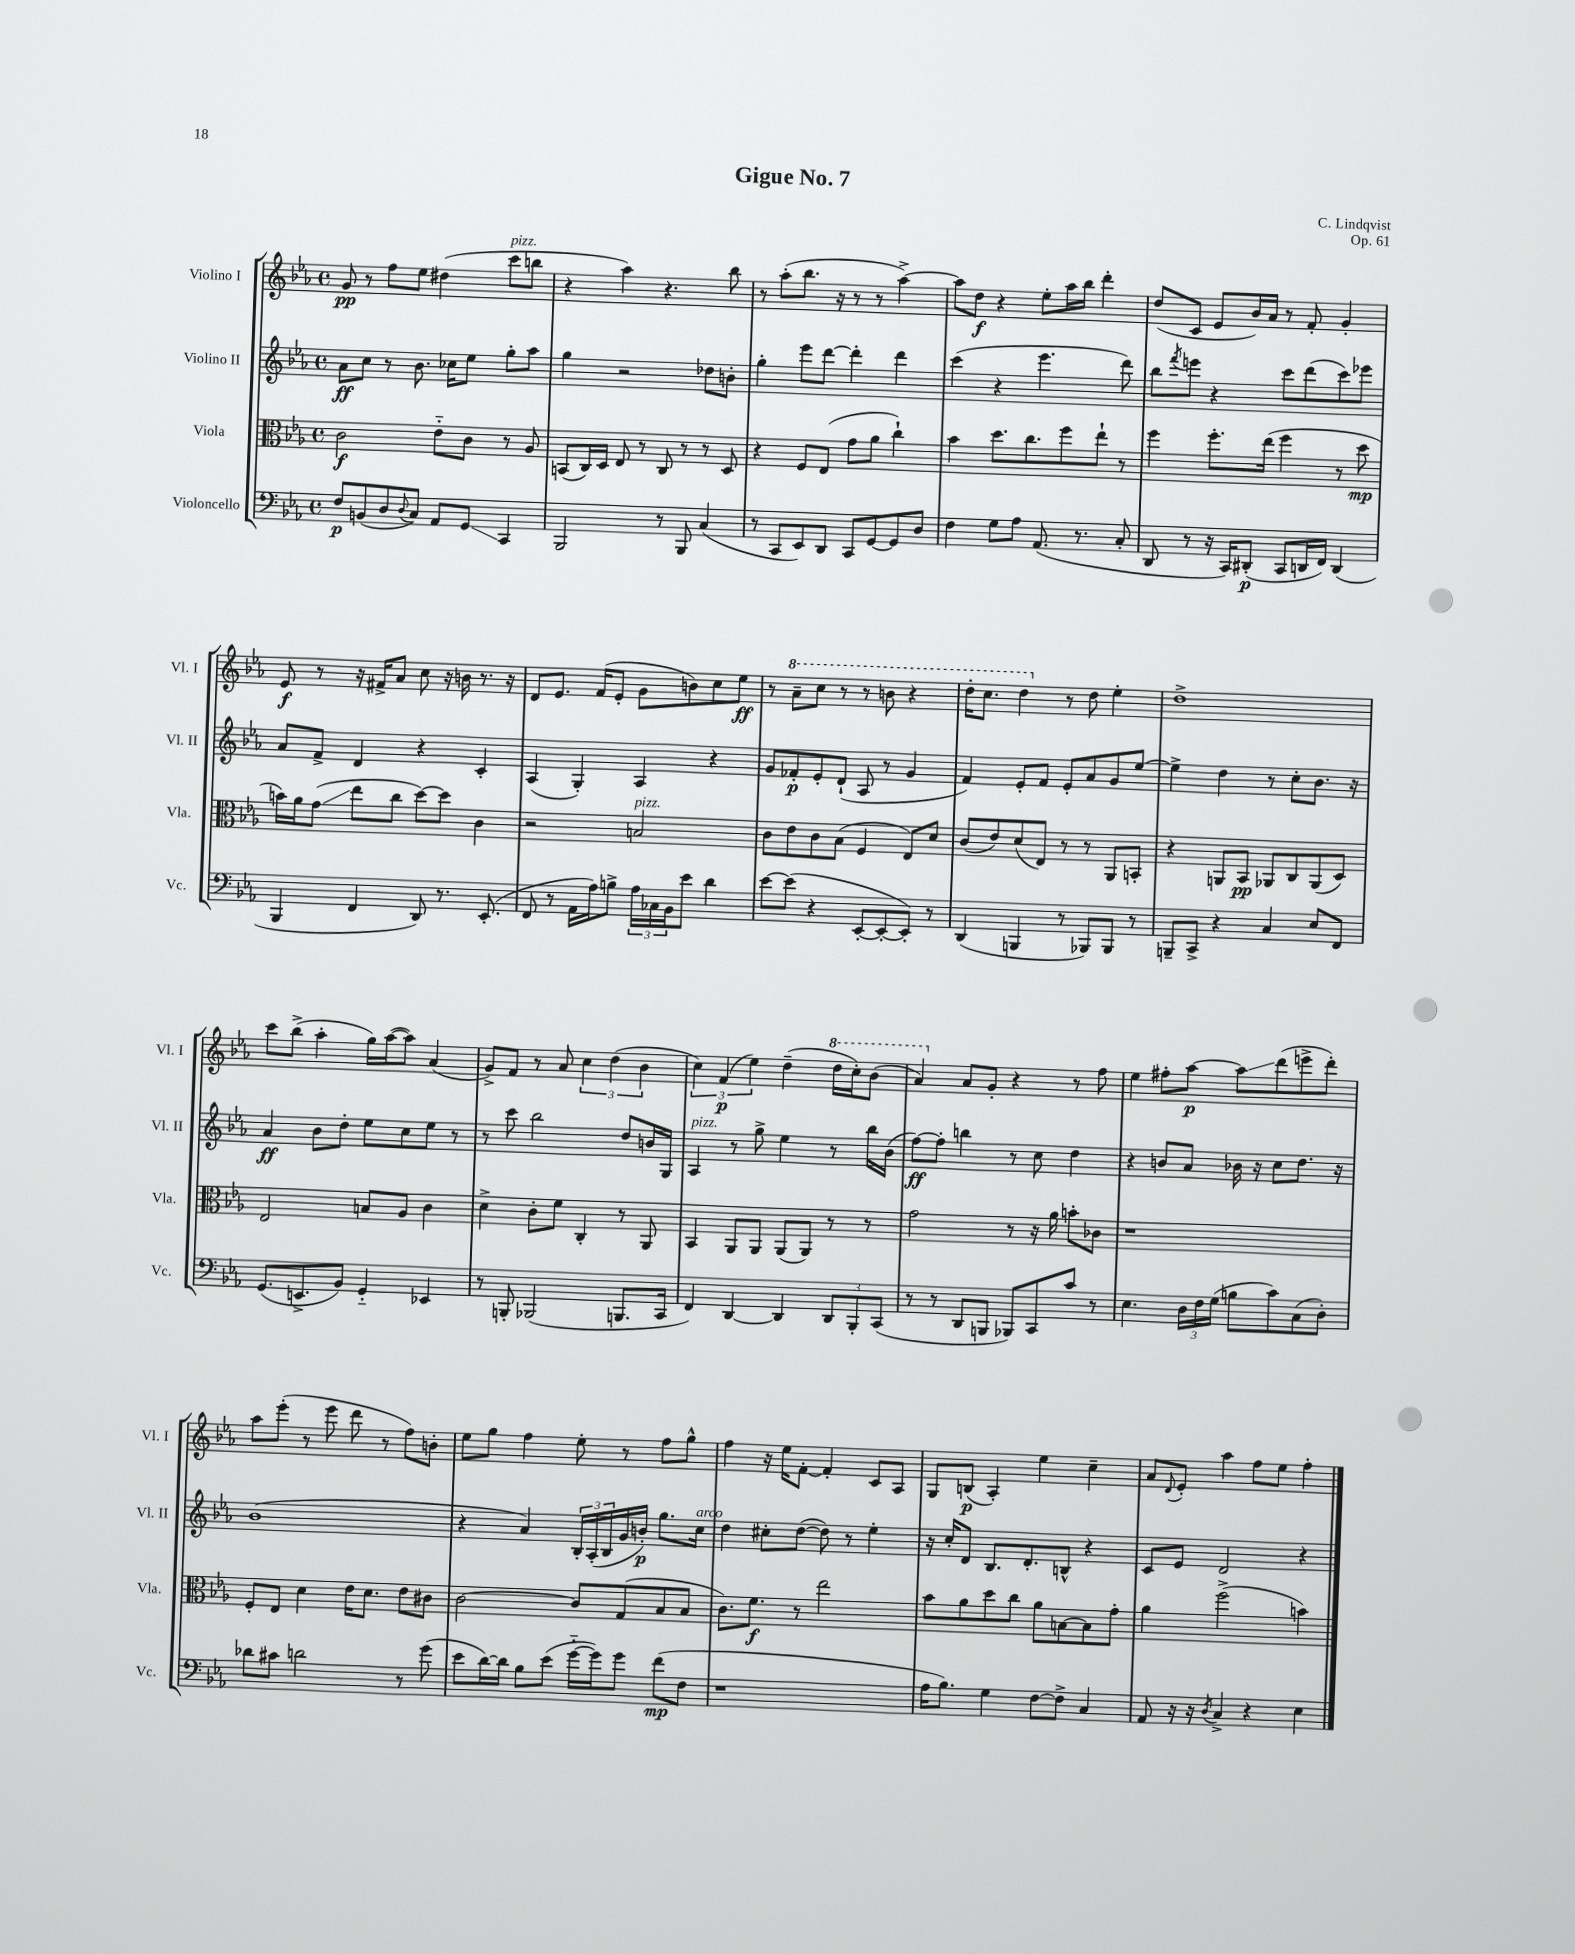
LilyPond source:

\header { title = "Gigue No. 7" composer = "C. Lindqvist" opus = "Op. 61" }
<<
\new StaffGroup <<
\new Staff = "s0" \with { instrumentName = "Violino I" shortInstrumentName = "Vl. I" } {
    \clef treble \key ees \major \defaultTimeSignature \time 4/4
    g'8\pp r8 f''8 ees''8 dis''4( c'''8^\markup { \italic "pizz." } b''8 |
    r4 aes''4) r4. bes''8 |
    r8 aes''8-.( bes''8. r16 r8 r8 aes''4~->) |
    aes''8 d''8\f r4 ees''8-. aes''16 bes''16 d'''4-. |
    d''8( c'8 ees'8 bes'16) aes'16 r8 f'8-. g'4-. |
    ees'8\f r8 r16 fis'16-> aes'8 c''8 r16 b'16 r8. r16 |
    d'8 ees'8. f'16( ees'8-. g'8 b'8) c''8 ees''8\ff |
    r8 \ottava #1 aes''8-- c'''8 r8 r8 b''8 r4 |
    d'''16-. c'''8. d'''4 \ottava #0 r8 d''8 ees''4-. |
    d''1-> |
    c'''8 bes''8->( aes''4-. g''16) aes''16~( aes''8) aes'4( |
    g'8->) f'8 r8 aes'8 \tuplet 3/2 { c''4 d''4( bes'4 } |
    \tuplet 3/2 { c''4) f'4\p( ees''4) } d''4--( \ottava #1 d'''16 c'''16-.) bes''8( |
    aes''4) \ottava #0 aes'8 g'8-. r4 r8 f''8 |
    ees''4 fis''8-. aes''8~\p aes''8\glissando d'''8( e'''8-> d'''8-.) |
    aes''8 ees'''8-.( r8 ees'''8 d'''8 r8 f''8) b'8-. |
    ees''8 g''8 f''4 ees''8-. r8 f''8 g''8-^ |
    f''4 r16 ees''16 f'8~-. f'4-. c'8 aes8 |
    g8 b8\p( aes4-.) ees''4 c''4-- |
    aes'8 \appoggiatura { d'8 } ees'8-. aes''4 f''8 ees''8 f''4-. \bar "|." |
}
\new Staff = "s1" \with { instrumentName = "Violino II" shortInstrumentName = "Vl. II" } {
    \clef treble \key ees \major \defaultTimeSignature \time 4/4
    aes'8\ff c''8 r8 bes'8. ces''16 ees''8 g''8-. aes''8 |
    g''4 r2 des''8 b'8-. |
    g''4-. ees'''8 d'''8~ d'''4-. d'''4 |
    c'''4( r4 ees'''4. d'''8) |
    bes''8 \acciaccatura { f'''8 } e'''8 r4 c'''8 d'''8( c'''8) ees'''8 |
    aes'8 f'8-> d'4 r4 c'4-. |
    aes4( g4-.) aes4 r4 |
    g'8 fes'8-.\p ees'8-. d'8-!( aes8 r8 g'4 |
    f'4) ees'8-. f'8 ees'8-. aes'8 g'8 ees''8~ |
    ees''4-> d''4 r8 c''8-. bes'8. r16 |
    aes'4\ff bes'8 d''8-. ees''8 c''8 ees''8 r8 |
    r8 c'''8 bes''2 d''8 b'16 g16 |
    aes4^\markup { \italic "pizz." } r8 g''8-> ees''4 r8 bes''16 bes'16( |
    f''8~\ff) f''8-. b''4 r8 c''8 d''4 |
    r4 b'8 aes'8 bes'16 r16 c''8 d''8. r16 |
    bes'1( |
    r4 aes'4) \tuplet 3/2 { bes16-. aes16-.( bes16 } g'16 b'16-.\p) g''8. c''16^\markup { \italic "arco" } |
    d''4 cis''8-. d''8~( d''8) r8 ees''4-. |
    r16 c''16-. d'8 bes8. d'8.-. b8-^ r4 |
    c'8 ees'8 d'2 r4 \bar "|." |
}
\new Staff = "s2" \with { instrumentName = "Viola" shortInstrumentName = "Vla." } {
    \clef alto \key ees \major \defaultTimeSignature \time 4/4
    c'2\f ees'8-_ c'8 r8 aes8 |
    b,8( c16) d16 ees8 r8 c8 r8 r8 d8 |
    r4 f8 ees8( g'8 aes'8 c''4-!) |
    bes'4 d''8. c''8. f''8 ees''8-! r8 |
    f''4 f''8.-. ees''16( f''4 r8 d''8\mp |
    b'16) aes'16 g'8\glissando( ees''8 c''8 d''8~) d''8 c'4 |
    r2 b2^\markup { \italic "pizz." } |
    c'8 ees'8 c'8 bes8( f4 ees8) d'8 |
    c'8( ees'8) d'8( ees8) r8 r8 aes,8 b,8-. |
    r4 a,8 bes,8\pp aes,8 c8 aes,8( d8) |
    ees2 b8 aes8 c'4 |
    d'4-> c'8-. f'8 c4-. r8 aes,8 |
    bes,4 aes,8 aes,8 aes,8( aes,8) r8 r8 |
    g'2 r8 r16 aes'16 b'8-. ces'8 |
    r1 |
    f8-. ees8 d'4 ees'16 d'8. ees'8 cis'8 |
    c'2~ c'8 g8( bes8 bes8 |
    c'8.) f'8.\f r8 ees''2 |
    bes'8 aes'8 d''8 c''8 aes'8 b8~ b8 g'8-. |
    aes'4 f''2->( b'4) \bar "|." |
}
\new Staff = "s3" \with { instrumentName = "Violoncello" shortInstrumentName = "Vc." } {
    \clef bass \key ees \major \defaultTimeSignature \time 4/4
    f8\p b,8( d8 \appoggiatura { d8 } c8) aes,8 g,8\glissando c,4 |
    bes,,2 r8 bes,,8 c4( |
    r8 c,8 ees,8) d,8 c,8 g,8~ g,8 d8 |
    f4 g8 aes8 aes,8.( r8. c8-. |
    d,8 r8 r16 c,16) dis,8-.\p( c,8 d,16 f,16) d,4( |
    bes,,4 f,4 d,8) r8. ees,8.-.( |
    f,8 r8 aes,16 aes16) b8-> \tuplet 3/2 { aes16 ces16 bes,16 } ees'8 d'4 |
    ees'8~ ees'8( r4 ees,8~-. ees,8~-. ees,8-.) r8 |
    d,4( b,,4 r8 bes,,8) bes,,8 r8 |
    b,,8-- c,8-> r4 c4 ees8 f,8 |
    g,8.( e,8.-> bes,8) g,4-_ ees,4 |
    r8 b,,8-. bes,,2( b,,8. c,16 |
    f,4) d,4~ d,4 \tuplet 3/2 { d,8 bes,,8-. c,8( } |
    r8 r8 d,8 b,,8 bes,,8) c,8 c'8 r8 |
    ees4. \tuplet 3/2 { d16 f16 g16( } b8 c'8) c8( d8-.) |
    des'8 cis'8 d'2 r8 g'8( |
    ees'8 d'16~) d'16 bes8 ees'8( g'16~-_ g'16) g'8 f'8\mp( f8 |
    r1 |
    aes16 bes8.) g4 f8~ f8-> c4 |
    aes,8 r16 r16 \acciaccatura { d8 } c4-> r4 ees4 \bar "|." |
}
>>
>>
\layout { \context { \Score \remove "Bar_number_engraver" } }
